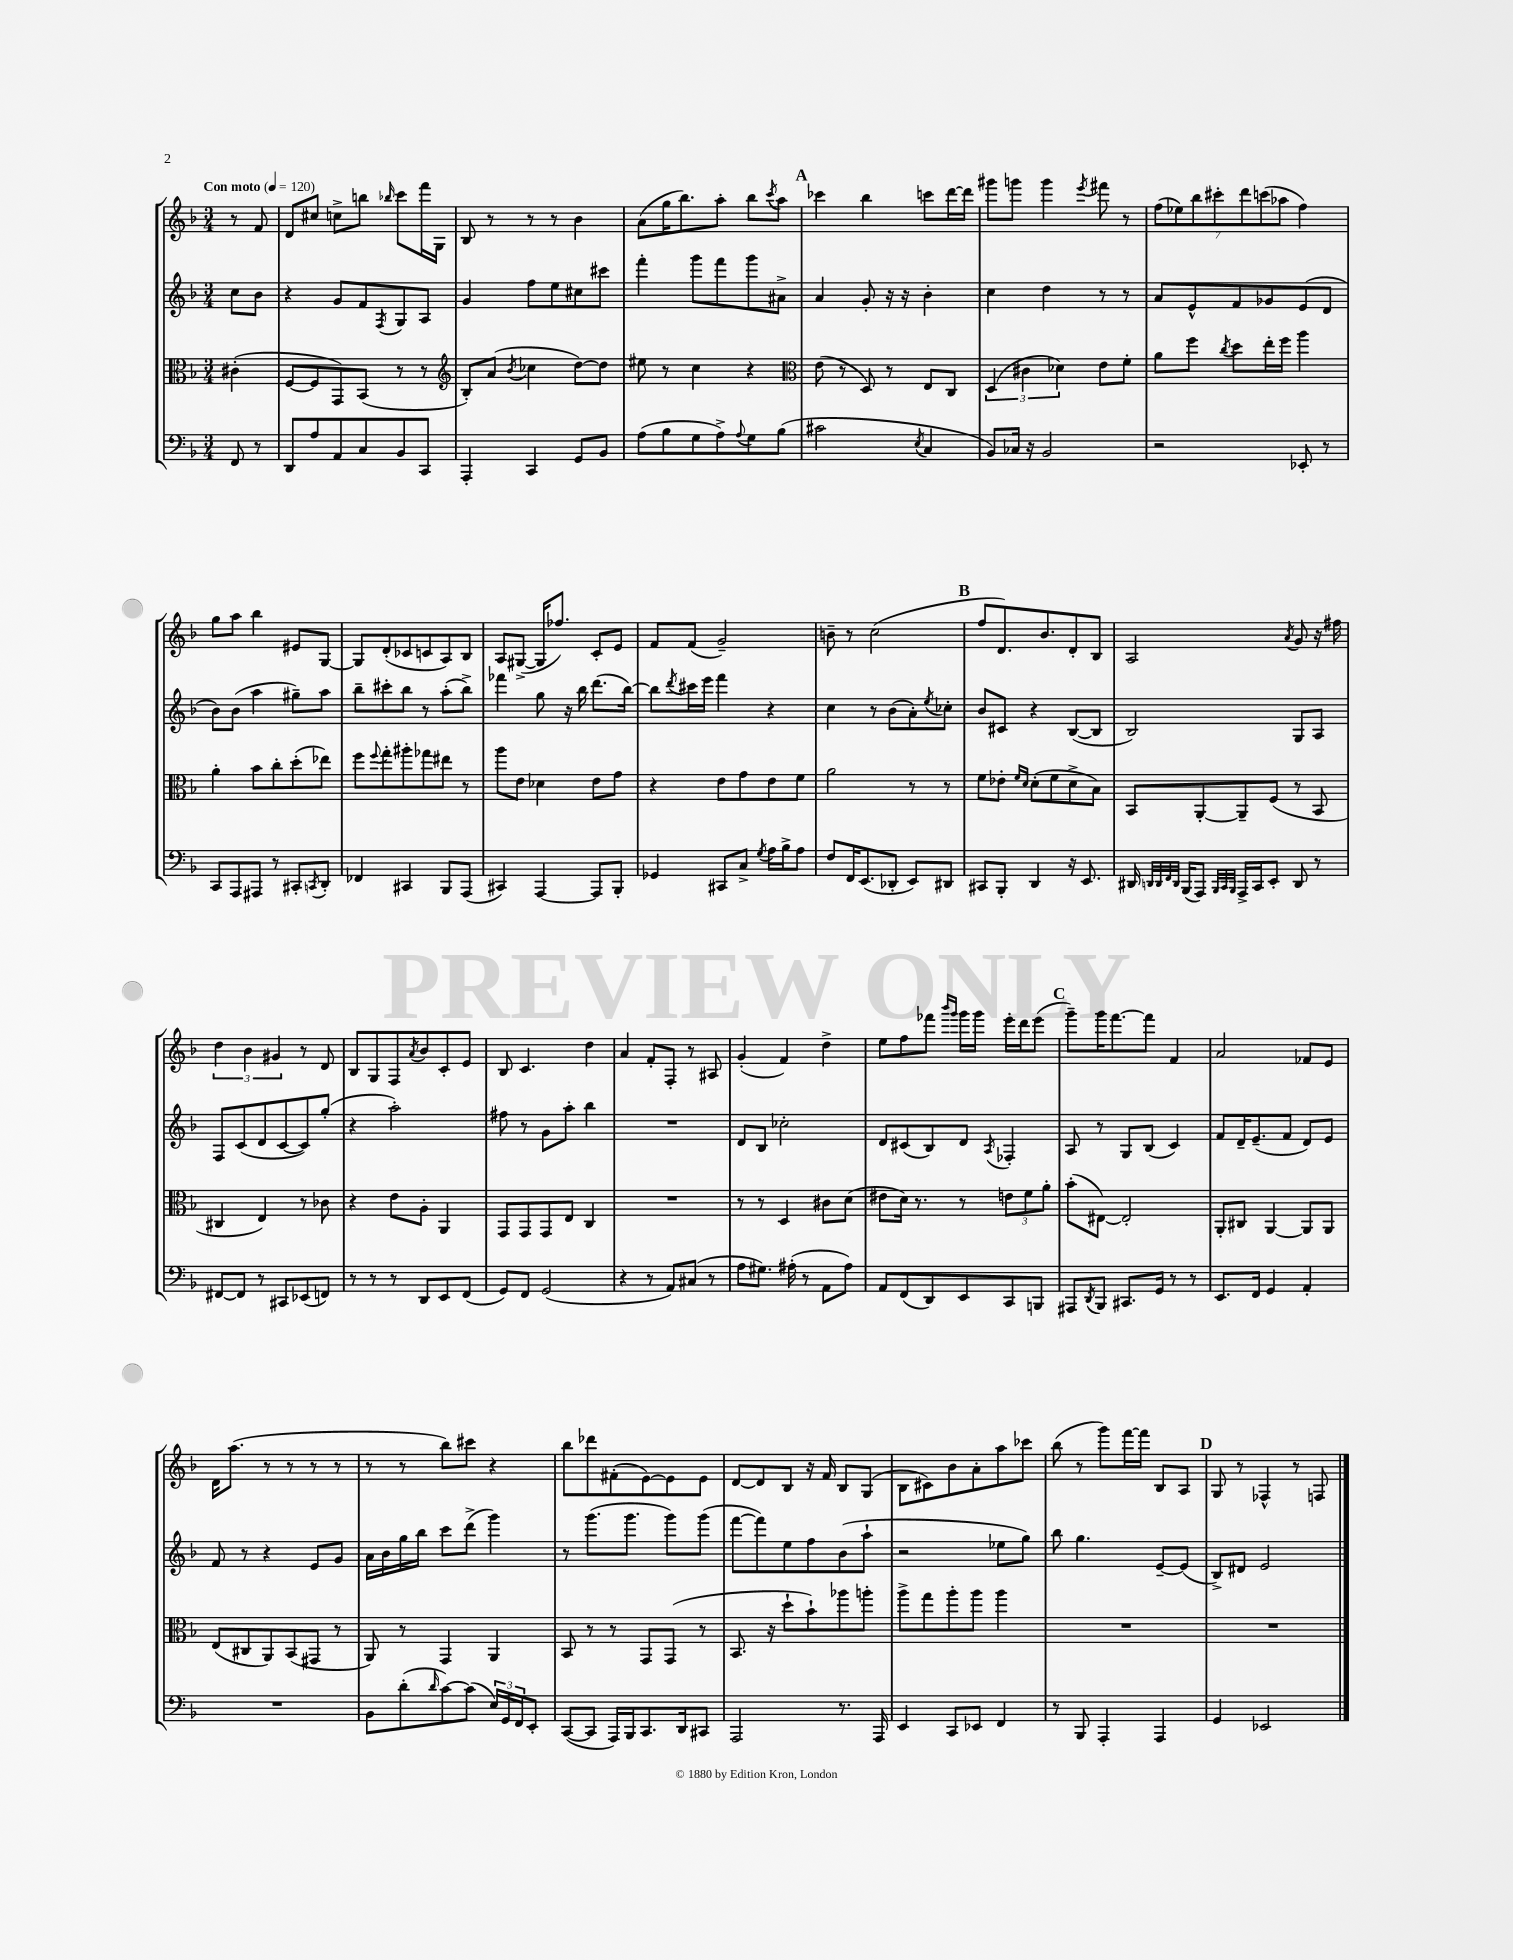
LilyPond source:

<<
\new StaffGroup <<
\new Staff = "s0" {
    \clef treble \key f \major \numericTimeSignature \time 3/4 \partial 4 \tempo "Con moto" 4 = 120
    r8 f'8 |
    d'8 cis''8 c''8-> b''8 \grace { bes''16 } c'''8 f'''16 g16 |
    bes8 r8 r8 r8 bes'4 |
    a'8( g''16 bes''8.) a''8-. bes''8 \acciaccatura { c'''8 } a''8 |
    \mark \markup { \bold "A" } ces'''4 bes''4 c'''8 d'''16~ d'''16 |
    gis'''8 g'''8 g'''4 \acciaccatura { e'''8 } fis'''8 r8 |
    \tuplet 7/4 { f''8( ees''8) bes''8 cis'''8-. d'''8 c'''8( aes''8 } f''4) |
    g''8 a''8 bes''4 eis'8 g8~ |
    g8 d'8-.( ces'8 c'8 a8) bes8 |
    a8 gis8~->( gis16 fes''8.) c'8-. e'8 |
    f'8 f'8( g'2--) |
    b'8-- r8 c''2( |
    \mark \markup { \bold "B" } f''8 d'8.) bes'8. d'8-. bes8 |
    a2 \acciaccatura { a'8 } g'8 r16 fis''16 |
    \tuplet 3/2 { d''4 bes'4 gis'4 } r8 d'8 |
    bes8 g8 f8 \acciaccatura { a'8 } bes'8 c'8-. e'8 |
    bes8 c'4. d''4 |
    a'4 f'8-. f8-. r8 ais8 |
    g'4-.( f'4) d''4-> |
    e''8 f''8 fes'''8 \grace { bes'''16 g'''16 } g'''16 g'''16 e'''16-. d'''16 e'''8( |
    \mark \markup { \bold "C" } g'''8--) g'''16 f'''8.~ f'''8 f'4 |
    a'2 fes'8 e'8 |
    d'16 a''8.( r8 r8 r8 r8 |
    r8 r8 bes''8) cis'''8 r4 |
    bes''8 des'''8 fis'8-.( e'8~) e'8 e'8 |
    d'8~ d'8 bes8 r16 f'16 bes8 g8( |
    bes8 cis'8) bes'8 a'8-. a''8 ces'''8 |
    bes''8( r8 g'''8) f'''16~ f'''16 bes8 a8 |
    \mark \markup { \bold "D" } g8 r8 fes4-^ r8 f8 \bar "|." |
}
\new Staff = "s1" {
    \clef treble \key f \major \numericTimeSignature \time 3/4 \partial 4
    c''8 bes'8 |
    r4 g'8 f'8 \acciaccatura { f8 } g8 a8 |
    g'4 f''8 e''8 cis''8 cis'''8 |
    f'''4-. g'''8 f'''8 g'''8 ais'8-> |
    \mark \markup { \bold "A" } a'4 g'8-. r16 r16 bes'4-. |
    c''4 d''4 r8 r8 |
    a'8 e'8-^ f'8 ges'8 e'8( d'8 |
    bes'8) bes'8( a''4 gis''8--) a''8 |
    bes''8-- cis'''8-. bes''8 r8 a''8-.( bes''8->) |
    fes'''4 g''8 r16 bes''16 d'''8.( bes''16~) |
    bes''8 \acciaccatura { d'''8 } cis'''16 e'''16 f'''4 r4 |
    c''4 r8 bes'8( a'8-.) \acciaccatura { e''8 } ces''8-. |
    \mark \markup { \bold "B" } bes'8 cis'8 r4 bes8~( bes8 |
    bes2) g8 a8 |
    f8 c'8( d'8 c'8~ c'8) g''8-.( |
    r4 a''2-.) |
    fis''8 r8 g'8 a''8-. bes''4 |
    R2. |
    d'8 bes8 ces''2-. |
    d'8 cis'8( bes8) d'8 \acciaccatura { a8 } fes4-. |
    \mark \markup { \bold "C" } a8 r8 g8 bes8( c'4) |
    f'8 d'16-- e'8.--( f'8 d'8) e'8 |
    f'8 r8 r4 e'8 g'8 |
    a'16 bes'16 g''16 bes''16 c'''8 d'''8->( g'''4) |
    r8 g'''8.( g'''8. g'''8) g'''8( |
    f'''8~ f'''8) e''8 f''8 bes'8( a''8-! |
    r2 ees''8 g''8) |
    bes''8 g''4. e'8~-- e'8( |
    \mark \markup { \bold "D" } bes8->) dis'8 e'2 \bar "|." |
}
\new Staff = "s2" {
    \clef alto \key f \major \numericTimeSignature \time 3/4 \partial 4
    cis'4-.( |
    f8~ f8 g,8) bes,8( r8 r8 |
    \clef treble bes8-.) a'8( \acciaccatura { bes'8 } ces''4 d''8~) d''8 |
    eis''8 r8 c''4 r4 |
    \mark \markup { \bold "A" } \clef alto e'8( r8 d8) r8 e8 c8 |
    \tuplet 3/2 { d4( cis'4 des'4) } e'8 f'8-. |
    a'8 f''8 \acciaccatura { c''8 } d''8 e''16-. f''16 a''4 |
    a'4-. bes'8 c''8-. d''8-.( ees''8) |
    f''8 \appoggiatura { f''8 } g''8-. ais''8-. ges''8 eis''8 r8 |
    a''8 e'8 des'4 e'8 g'8 |
    r4 e'8 g'8 e'8 f'8 |
    a'2 r8 r8 |
    \mark \markup { \bold "B" } f'8 ees'8-. \grace { f'16 d'16 } d'8-.( f'8 d'8-> bes8) |
    bes,8 a,8~-. a,8-- f8( r8 bes,8 |
    cis4 e4) r8 ces'8 |
    r4 e'8 a8-. a,4 |
    g,8 g,8 g,8 e8 c4 |
    R2. |
    r8 r8 d4 cis'8 d'8( |
    eis'8 d'16) r8. r8 \tuplet 3/2 { e'8 f'8 a'8-. } |
    \mark \markup { \bold "C" } bes'8-.( eis8~) eis2-. |
    a,8-. cis8 a,4~ a,8 a,8 |
    e8( cis8 a,8) bes,8( gis,8 r8 |
    a,8) r8 g,4 a,4 |
    bes,8 r8 r8 g,8 g,8( r8 |
    bes,8. r16 d''8-! bes'8-!) aes''8 a''8-. |
    a''8-> g''8 a''8-. a''8 a''4 |
    R2. |
    \mark \markup { \bold "D" } R2. \bar "|." |
}
\new Staff = "s3" {
    \clef bass \key f \major \numericTimeSignature \time 3/4 \partial 4
    f,8 r8 |
    d,8 a8 a,8 c8 bes,8 c,8 |
    a,,4-. c,4 g,8 bes,8 |
    a8( bes8 g8 a8->) \appoggiatura { a8 } g8 bes8( |
    \mark \markup { \bold "A" } cis'2 \acciaccatura { e8 } c4 |
    bes,8) ces16 r16 bes,2 |
    r2 ees,8-. r8 |
    c,8 a,,8 ais,,8 r8 cis,8-. \acciaccatura { c,8 } d,8-. |
    fes,4 cis,4 bes,,8 a,,8( |
    cis,4) a,,4~ a,,8 bes,,8-. |
    ges,4 cis,8 c8-> \acciaccatura { g8 } a16 bes16-> a8 |
    f8 f,16 e,8.( des,8-. e,8) dis,8 |
    \mark \markup { \bold "B" } cis,8 bes,,8-. d,4 r16 e,8. |
    dis,16 \grace { d,32 d,32 f,32 d,32 } bes,,16( a,,8) \grace { bes,,32 c,32 bes,,32 } a,,16-> c,16 e,8-. d,8 r8 |
    fis,8~ fis,8 r8 cis,8 ees,8( f,8) |
    r8 r8 r8 d,8 e,8 f,8( |
    g,8) f,8 g,2( |
    r4 r8 a,8) cis8( r8 |
    a8 gis8.) ais16-.( r8 a,8 ais8) |
    a,8 f,8( d,8) e,8 c,8 b,,8 |
    \mark \markup { \bold "C" } ais,,8 \acciaccatura { d,8 } bes,,8 cis,8. g,16 r8 r8 |
    e,8. f,16 g,4 a,4-. |
    R2. |
    bes,8 d'8-.( \grace { d'16 } c'8~) c'8( \tuplet 3/2 { e16) g,16 f,16 } e,8-. |
    c,8~( c,8 a,,16) bes,,16 c,8. d,16 cis,8 |
    a,,2 r8. a,,16 |
    e,4 c,8 ees,8 f,4 |
    r8 bes,,8 a,,4-. a,,4 |
    \mark \markup { \bold "D" } g,4 ees,2 \bar "|." |
}
>>
>>
\layout { \context { \Score \remove "Bar_number_engraver" } }
